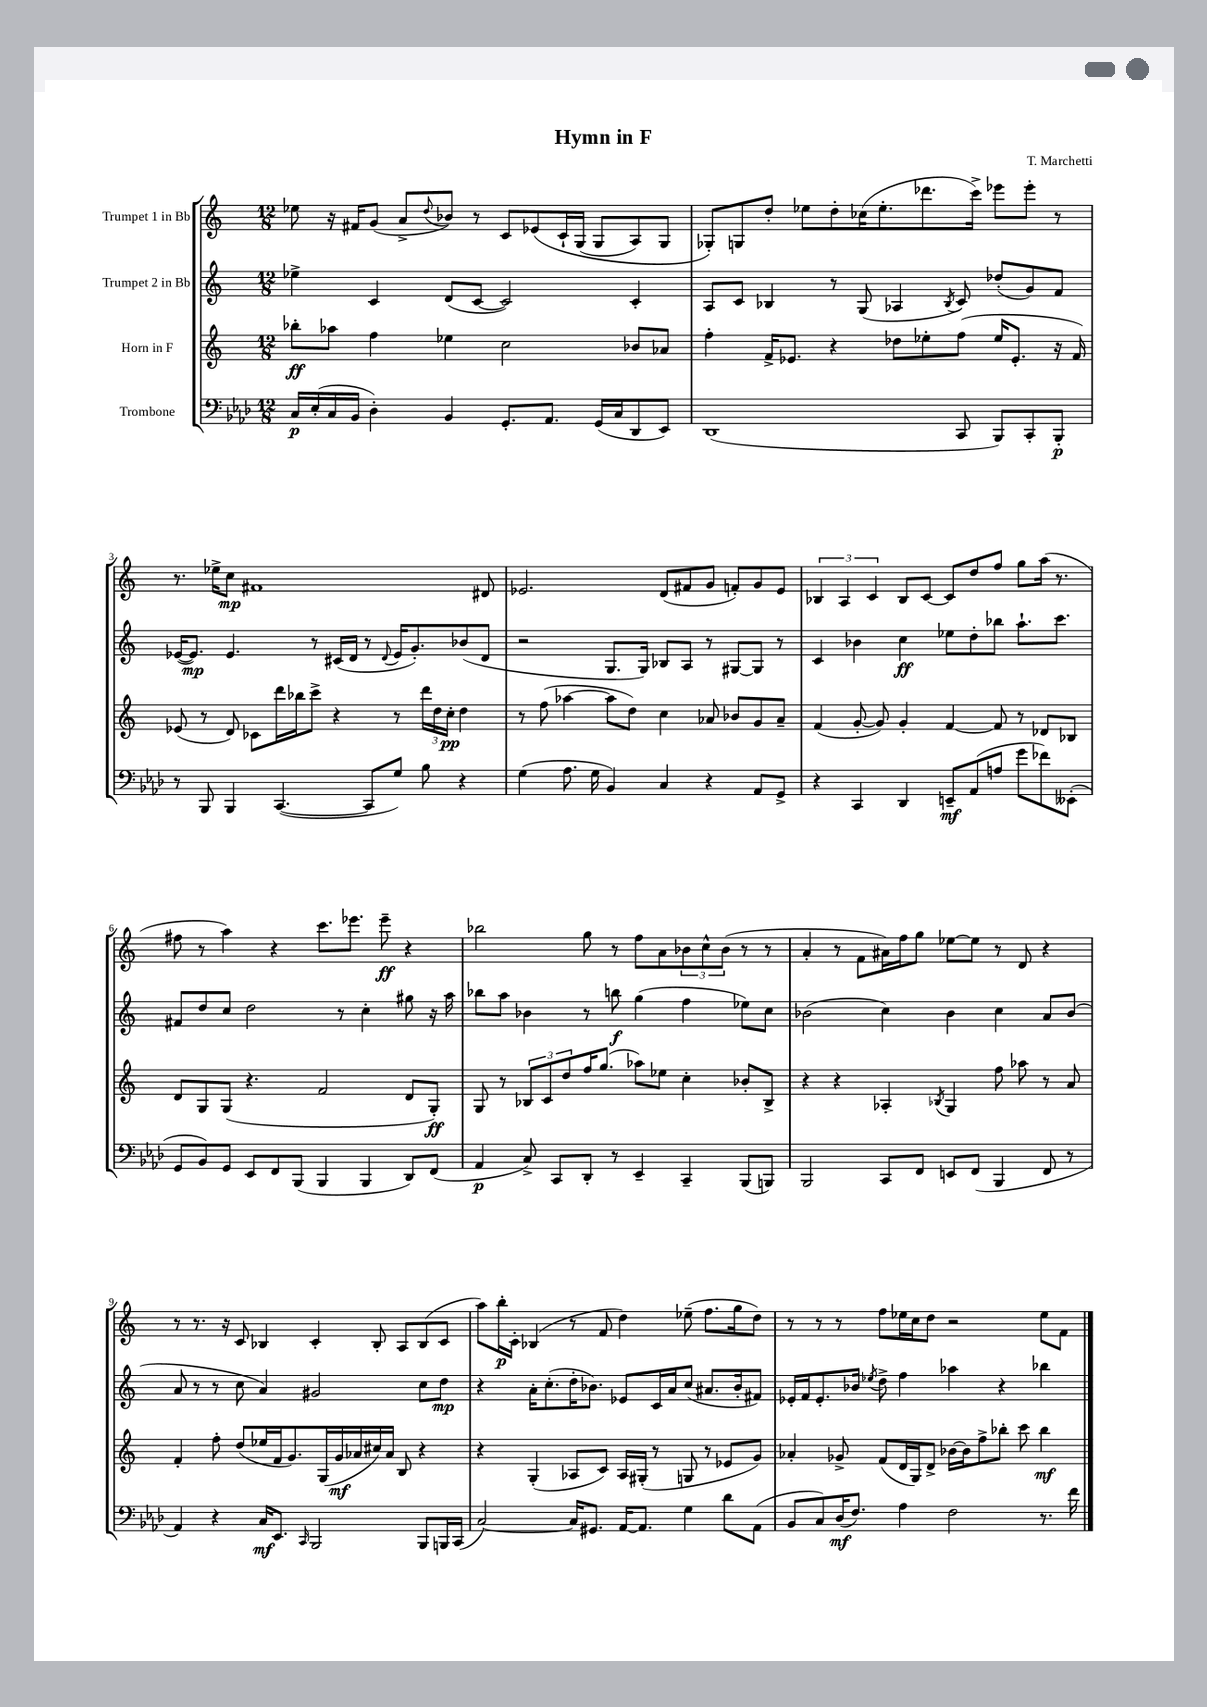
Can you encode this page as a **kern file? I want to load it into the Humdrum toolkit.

**kern	**dynam	**kern	**dynam	**kern	**dynam	**kern	**dynam
*part4	*part4	*part3	*part3	*part2	*part2	*part1	*part1
*staff4	*staff4	*staff3	*staff3	*staff2	*staff2	*staff1	*staff1
*I"Trombone	*	*I"Horn in F	*	*I"Trumpet 2 in Bb	*	*I"Trumpet 1 in Bb	*
*clefF4	*	*clefG2	*	*clefG2	*	*clefG2	*
*k[b-e-a-d-]	*	*k[]	*	*k[]	*	*k[]	*
*M12/8	*	*M12/8	*	*M12/8	*	*M12/8	*
=1	=1	=1	=1	=1	=1	=1	=1
16C/LL	p	8bb-X'\L	ff	4ee-X^\	.	8ee-X\	.
(16E-'/	.	.	.	.	.	.	.
16C/	.	8aa-X\J	.	.	.	16r	.
16BB-/JJ	.	.	.	.	.	16f#X/KL	.
4D-'\)	.	4ff\	.	4c/	.	(8g/J	.
.	.	.	.	.	.	8a^/L	.
.	.	.	.	.	.	8qqdd/	.
4BB-/	.	4ee-X\	.	(8d/L	.	8b-X/J)	.
.	.	.	.	[8c/J	.	8r	.
8.GG'/L	.	2cc\	.	2c/])	.	8c/L	.
.	.	.	.	.	.	(8e-X/	.
8.AA-/J	.	.	.	.	.	.	.
.	.	.	.	.	.	16c`/L	.
.	.	.	.	.	.	(16G/JJ	.
(16GG/LL	.	.	.	.	.	8G/L	.
16C/J	.	.	.	.	.	.	.
8DD-/	.	8b-X/L	.	4c'/	.	8A/)	.
8EE-/J)	.	8a-X/J	.	.	.	8G/J	.
=2	=2	=2	=2	=2	=2	=2	=2
(1DD-	.	4ff'\	.	8A/L	.	8G-X'/L)	.
.	.	.	.	8c/J	.	8Gn/	.
.	.	16f^/KL	.	4B-X/	.	8dd'/J	.
.	.	8.e-X/J	.	.	.	.	.
.	.	.	.	.	.	8ee-X\L	.
.	.	4r	.	8r	.	8dd'\	.
.	.	.	.	(8G/	.	(16cc-X\K	.
.	.	.	.	.	.	8.ee-'\	.
.	.	8dd-X\L	.	4A-X/	.	.	.
.	.	8ee-X'\	.	.	.	8.ddd-X\	.
.	.	.	.	8qB-/	.	.	.
8CC/	.	(8ff\J	.	8c/)	.	.	.
.	.	.	.	.	.	16ccc^\Jk)	.
8BBB-/L)	.	16ee-/KL	.	(8dd-X'/L	.	8eee-X\L	.
.	.	8.e-'/J	.	.	.	.	.
8CC'/	.	.	.	8g/)	.	8eee-'\J	.
8BBB-'/J	p	16r	.	8f/J	.	8r	.
.	.	16f/)	.	.	.	.	.
!!LO:LB:g=z
=3	=3	=3	=3	=3	=3	=3	=3
8r	.	(8e-X/	.	([16e-X/KL	.	8.r	.
.	.	.	.	8.e-/J])	mp	.	.
8BBB-/	.	8r	.	.	.	.	.
.	.	.	.	.	.	16ee-X^\KL	.
4BBB-/	.	8d/)	.	4.e-/	.	8cc\J	mp
.	.	8c-X\L	.	.	.	1f#X	.
([4.CC/	.	16ddd\L	.	.	.	.	.
.	.	16bb-X\J	.	.	.	.	.
.	.	8ccc^\J	.	8r	.	.	.
.	.	4r	.	(16c#X/LL	.	.	.
.	.	.	.	16d/JJ	.	.	.
8CC/L]	.	.	.	8r	.	.	.
.	.	.	.	8qqd/	.	.	.
8G/J)	.	8r	.	16e-/KL	.	.	.
.	.	.	.	8.g'/)	.	.	.
8B-\	.	24ddd\LL	.	.	.	.	.
.	.	24dd\	.	.	.	.	.
.	.	24cc'\JJ	pp	.	.	.	.
4r	.	4dd\	.	(8b-X/	.	.	.
.	.	.	.	8d/J	.	8d#X/	.
=4	=4	=4	=4	=4	=4	=4	=4
(4G\	.	8r	.	2r	.	2.e-X/	.
.	.	(8ff\	.	.	.	.	.
8.A-\	.	[4aa-X\	.	.	.	.	.
16G\	.	.	.	.	.	.	.
4BB-/)	.	8aa-\L]	.	8.G/L	.	.	.
.	.	8dd\J)	.	.	.	.	.
.	.	.	.	16G/Jk)	.	.	.
4C/	.	4cc\	.	8B-X/L	.	(8d/L	.
.	.	.	.	8A/J	.	8f#X/	.
4r	.	8a-X/	.	8r	.	8g/J	.
.	.	8b-X/L	.	[8G#X/L	.	8fn'/L)	.
8AA-/L	.	8g/	.	8G#/J]	.	8g/	.
8GG^/J	.	8a-~/J	.	8r	.	8e-/J	.
=5	=5	=5	=5	=5	=5	=5	=5
4r	.	(4f/	.	4c/	.	6B-X/	.
.	.	.	.	.	.	6A/	.
4CC/	.	[8g'/	.	4b-X\	.	.	.
.	.	.	.	.	.	6c/	.
.	.	8g/])	.	.	.	.	.
4DD-/	.	4g'/	.	4cc\	ff	8B-/L	.
.	.	.	.	.	.	[8c/J	.
8EEn~/L	mf	[4f/	.	8ee-X\L	.	8c/L]	.
(8AA-/	.	.	.	8dd'\	.	8dd/	.
8An/J	.	8f/]	.	8bb-X\J	.	8ff/J	.
8g\L	.	8r	.	8.aa`\L	.	8gg\L	.
8f-X\)	.	8d-X/L	.	.	.	(16aa\Jk	.
.	.	.	.	8.ccc\J	.	8.r	.
(8EE--X'\J	.	8B-X/J	.	.	.	.	.
!!LO:LB:g=z
=6	=6	=6	=6	=6	=6	=6	=6
8GG/L	.	8d/L	.	8f#X/L	.	8ff#X\	.
8BB-/)	.	8G/	.	8dd/	.	8r	.
8GG/J	.	(8G/J	.	8cc/J	.	4aa\)	.
8EE-/L	.	4.r	.	2dd\	.	.	.
8FF/	.	.	.	.	.	4r	.
(8BBB-/J	.	.	.	.	.	.	.
4BBB-/	.	2f/	.	.	.	8.ccc\L	.
.	.	.	.	8r	.	.	.
.	.	.	.	.	.	8.eee-X\J	.
4BBB-/	.	.	.	4cc'\	.	.	.
.	.	.	.	.	.	8eee-~\	ff
8DD-/L)	.	8d/L	.	8gg#X\	.	4r	.
(8FF/J	.	8G'/J)	ff	16r	.	.	.
.	.	.	.	16aa\	.	.	.
=7	=7	=7	=7	=7	=7	=7	=7
4AA-/	p	8G/	.	8bb-X\L	.	2bb-X\	.
.	.	8r	.	8aa\J	.	.	.
8C^/)	.	12B-X/L	.	4b-X\	.	.	.
.	.	12c/	.	.	.	.	.
8CC/L	.	.	.	.	.	.	.
.	.	12dd/	.	.	.	.	.
8DD-'/J	.	16ff/K	.	8r	.	8gg\	.
.	.	(8.gg/J	.	.	.	.	.
8r	.	.	.	8bbn\	f	8r	.
4EE-~/	.	8aa-X\L)	.	(4gg\	.	8ff\L	.
.	.	8ee-X\J	.	.	.	8a\	.
4CC~/	.	4cc'\	.	4ff\	.	12b-X\	.
.	.	.	.	.	.	12cc^^\	.
.	.	.	.	.	.	(12b-\J	.
(8BBB-/L	.	8b-X'/L	.	8ee-X\L)	.	8r	.
8BBBn/J)	.	8B-^/J	.	8cc\J	.	8r	.
=8	=8	=8	=8	=8	=8	=8	=8
2BBB-/	.	4r	.	(2b-X\	.	4a'/	.
.	.	4r	.	.	.	8r	.
.	.	.	.	.	.	8f\L	.
8CC/L	.	4A-X'/	.	4cc\)	.	16a#X\L)	.
.	.	.	.	.	.	16ff\J	.
8FF/J	.	.	.	.	.	8gg\J	.
.	.	8qB-X/	.	.	.	.	.
8EEn/L	.	4G/	.	4b-\	.	[8ee-X\L	.
(8FF/J	.	.	.	.	.	8ee-\J]	.
4BBB-/	.	8ff\	.	4cc\	.	8r	.
.	.	8aa-X\	.	.	.	8d/	.
8FF/	.	8r	.	8a/L	.	4r	.
8r	.	8a/	.	(8b-/J	.	.	.
!!LO:LB:g=z
=9	=9	=9	=9	=9	=9	=9	=9
4AA-/)	.	4f'/	.	8a/	.	8r	.
.	.	.	.	8r	.	8.r	.
4r	.	8ff'\	.	8r	.	.	.
.	.	.	.	.	.	16r	.
.	.	(8dd/L	.	8cc\	.	8c/	.
16C/KL	mf	16ee-X/L	.	4a/)	.	4B-X/	.
8.EE-/J	.	16f/J	.	.	.	.	.
.	.	8.g/)	.	.	.	.	.
16qqCC/	.	.	.	.	.	.	.
2BBB-/	.	.	.	2g#X/	.	4c'/	.
.	.	(16G/L	.	.	.	.	.
.	.	16g/	mf	.	.	.	.
.	.	16a-X/	.	.	.	.	.
.	.	16cc#X/)	.	.	.	8B-'/	.
.	.	16a-/JJ	.	.	.	.	.
.	.	8B/	.	.	.	8A/L	.
8BBB-/L	.	4r	.	8cc\L	.	(8B-/	.
16BBBn/L	.	.	.	8dd\J	mp	8c/J	.
(16CC/JJ	.	.	.	.	.	.	.
=10	=10	=10	=10	=10	=10	=10	=10
[2C/)	.	4r	.	4r	.	8aa\L)	.
.	.	.	.	.	.	16bb'\L	p
.	.	.	.	.	.	16c'\JJ	.
.	.	(4G'/	.	16a'\KL	.	(4B-X/	.
.	.	.	.	(8.cc'\	.	.	.
16C/KL]	.	8A-X/L	.	16dd'\K	.	8r	.
8.GG#X/J	.	.	.	8.b-X\J)	.	.	.
.	.	8c/J)	.	.	.	8f/	.
[16AA-/KL	.	16A-/LL	.	8e-X/L	.	4dd\)	.
8.AA-/J]	.	(16G#X'/JJ	.	.	.	.	.
.	.	8r	.	16c/L	.	.	.
.	.	.	.	16a/J	.	.	.
4G\	.	8Gn/	.	(8cc/J	.	(8ee-X~\	.
.	.	8r	.	8.a#X/L	.	8.ff\L	.
8d-\L	.	8e-X/L	.	.	.	.	.
.	.	.	.	16b-'/k	.	16gg\k	.
(8AA-\J	.	8g/J)	.	8f#X/J)	.	8dd\J)	.
=11	=11	=11	=11	=11	=11	=11	=11
8BB-/L	.	4a-X'/	.	16e-X'/LL	.	8r	.
.	.	.	.	16f/J	.	.	.
8C/)	.	.	.	8.e-'/	.	8r	.
(16D-/K	mf	8g-X^/	.	.	.	8r	.
8.F/J)	.	.	.	16b-X/Jk	.	.	.
.	.	.	.	8qee-X/	.	.	.
.	.	(8f/L	.	8dd^\	.	8ff\L	.
4A-\	.	16d/L	.	4ff\	.	16ee-X\L	.
.	.	16G/J)	.	.	.	16cc\J	.
.	.	8d^/J	.	.	.	8dd\J	.
2F\	.	[16b-X\LL	.	4aa-X\	.	2r	.
.	.	16b-\J]	.	.	.	.	.
.	.	8ff^\	.	.	.	.	.
.	.	8bb-X'\J	.	4r	.	.	.
.	.	8ccc\	.	.	.	.	.
8.r	.	4bb-\	mf	4bb-X\	.	8ee-\L	.
.	.	.	.	.	.	8f\J	.
16f\	.	.	.	.	.	.	.
==	==	==	==	==	==	==	==
*-	*-	*-	*-	*-	*-	*-	*-
